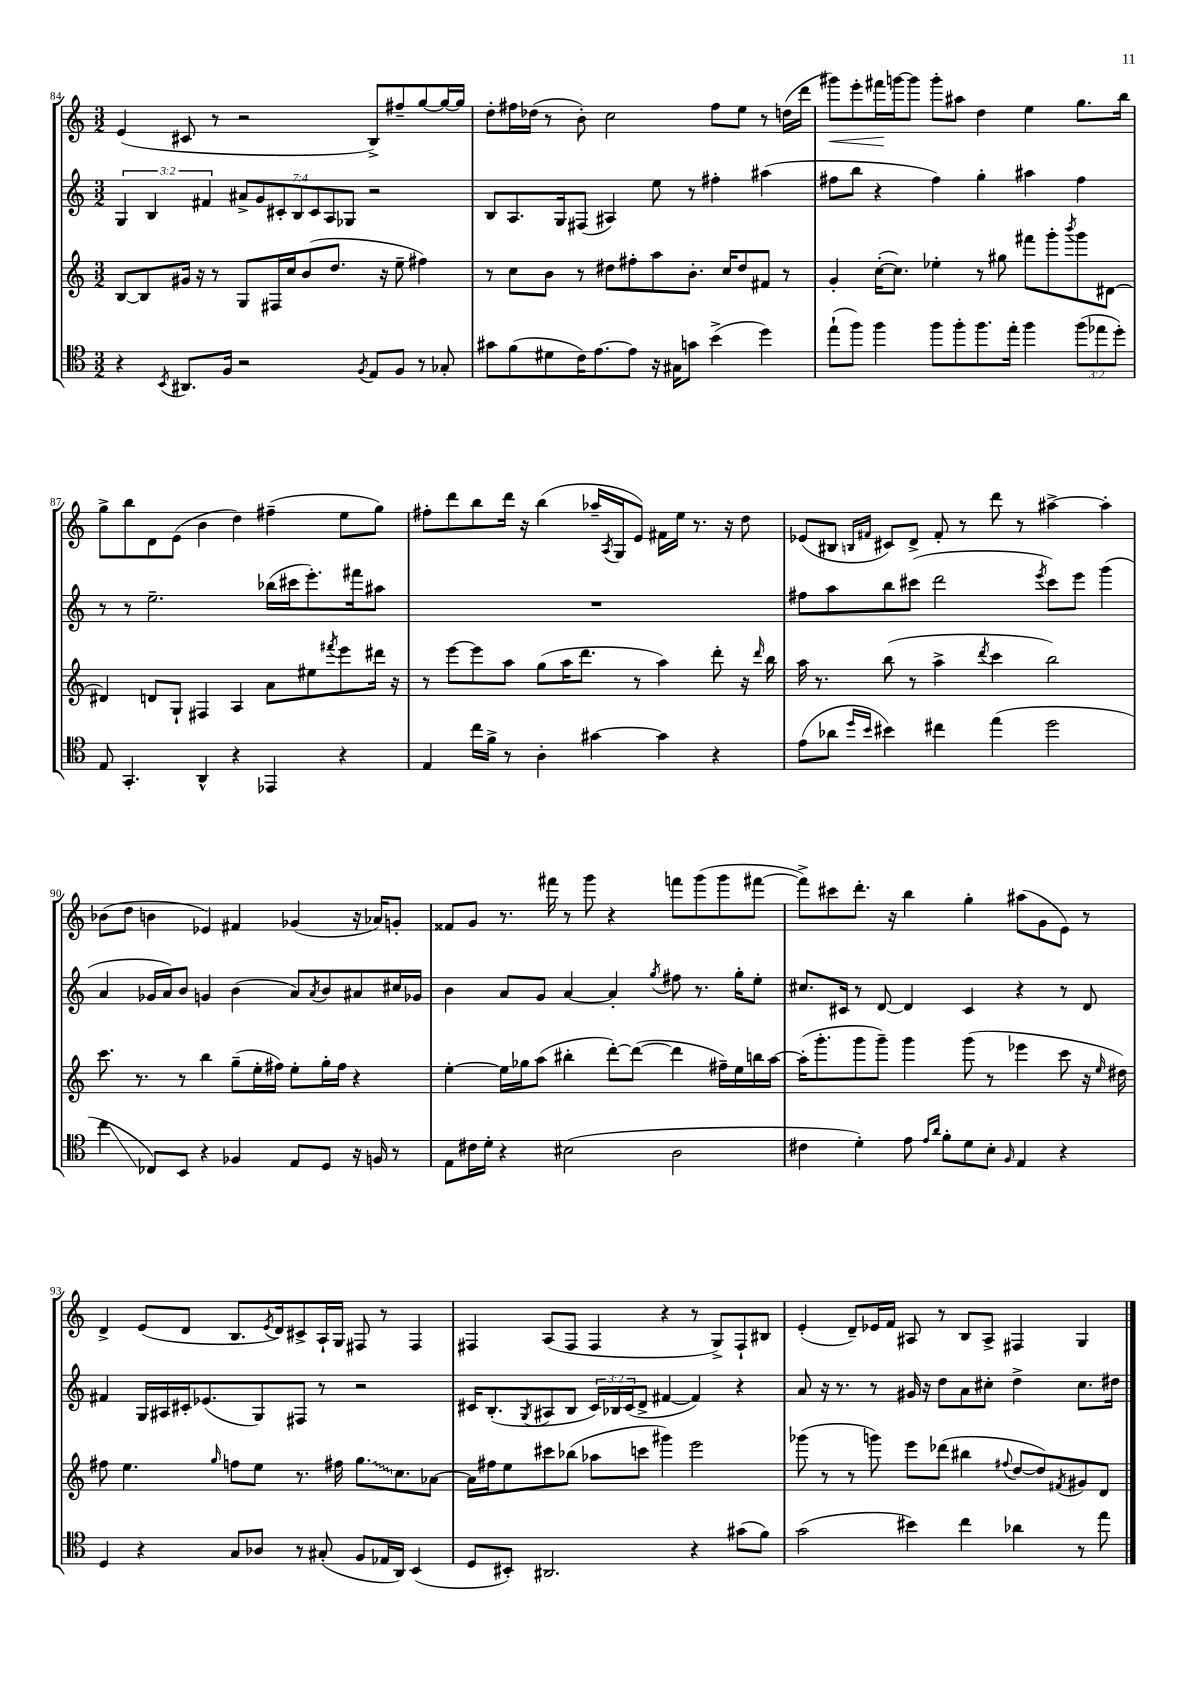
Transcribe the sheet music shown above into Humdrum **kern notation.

**kern	**kern	**kern	**kern
*staff4	*staff3	*staff2	*staff1
*clefC4	*clefG2	*clefG2	*clefG2
*k[]	*k[]	*k[]	*k[]
*M3/2	*M3/2	*M3/2	*M3/2
4r	[8B	6G	(4e
.	8B]	.	.
.	.	6B	.
8qBB	.	.	.
8.AA#	16g#	.	8c#
.	16r	.	.
.	.	6f#	.
.	8r	.	8r
16F	.	.	.
2r	8G	14a#^	2r
.	.	14g	.
.	16F#	.	.
.	.	14c#'	.
.	16cc	.	.
.	.	14B	.
.	(8b	.	.
.	.	14c#	.
.	.	14A	.
.	8.dd	.	.
.	.	14G-	.
8qF	.	.	.
8E	.	2r	8B^)
.	16r	.	.
8F	8ee~	.	8ff#~
8r	4ff#)	.	[8gg
8G-'	.	.	16gg_
.	.	.	16gg]
=	=	=	=
8g#	8r	8B	8dd'
(8f	8cc	8.A	16ff#
.	.	.	(16dd-
8d#	8b	.	8r
.	.	16G	.
16c)	8r	(8F#	8b')
[8.e	.	.	.
.	8dd#	4A#)	2cc
8e]	8ff#'	.	.
16r	8aa	8ee	.
16G#	.	.	.
8g	8.b'	8r	.
(4b^	.	4ff#'	8ff#
.	16cc	.	.
.	8dd#	.	8ee
4dd)	8f#	(4aa#	8r
.	8r	.	(16dd
.	.	.	16ddd
=	=	=	=
(8ee`	4g'	8ff#	8ggg#)
8ff)	.	8bb	8eee'
4ff	([16cc'	4r	16fff#
.	8.cc])	.	[16ggg
.	.	.	8ggg]
8ff	4ee-'	4ff#)	8ggg'
8ff'	.	.	8aa#
8.ff	8r	4gg'	4dd
.	8gg#	.	.
16ee'	.	.	.
4ff	8fff#	4aa#	4ee
.	8ggg'	.	.
.	8qbbb	.	.
(12ff	8ggg	4ff#	8.gg
12ee-	.	.	.
.	[8d#	.	.
12dd')	.	.	.
.	.	.	16bb
=	=	=	=
8E	4d#]	8r	8gg^
4.GG'	.	8r	8bb
.	8d	2.ee~	8d
.	8G`	.	(8e
4AA^^	4F#	.	4b
4r	4A	.	4dd)
4EE-	8a	(16bb-	(4ff#~
.	.	16ccc#	.
.	8ee#	8.eee')	.
.	8qfff#	.	.
4r	8eee	.	8ee
.	.	16fff#	.
.	16ddd#	8aa#	8gg)
.	16r	.	.
=	=	=	=
4E	8r	1.r	8ff#'
.	[8eee	.	8ddd
16cc	8eee]	.	8bb
16f^	.	.	.
8r	8aa	.	16ddd
.	.	.	16r
4A'	(8gg	.	(4bb
.	16aa	.	.
.	8.ddd	.	.
[4g#	.	.	16aa-~
.	.	.	8qA
.	.	.	16G
.	8r	.	8e)
4g#]	4aa)	.	16f#
.	.	.	16ee
.	.	.	8.r
4r	8ddd'	.	.
.	.	.	16r
.	16r	.	8dd
.	16qqddd	.	.
.	16bb	.	.
=	=	=	=
(8e	16aa	8ff#	(8e-
.	8.r	.	.
8a-	.	8aa	8B#
16qqdd	.	.	16qqB
16qqb	.	.	16qqf#
4b#)	(8bb	8bb	8c#)
.	8r	(8ccc#	8d^
4cc#	4aa^	2ddd	8f#'
.	.	.	8r
.	8qddd	.	.
(4ee	4ccc	.	8ddd
.	.	.	8r
.	.	8qeee	.
2dd	2bb)	8ccc#)	[4aa#^
.	.	8eee	.
.	.	(4ggg	4aa#']
=	=	=	=
4cc	8.ccc	4a	(8b-
.	.	.	8dd
.	8.r	.	.
8C-)	.	16g-	4b
.	.	16a)	.
8BB	8r	8b	.
4r	4bb	4g	4e-)
4F-	(8gg~	(4b	4f#
.	16ee'	.	.
.	16ff#)	.	.
8E	8ee'	8a)	(4g-
.	.	8qa	.
8D	16gg'	8b	.
.	16ff#	.	.
16r	4r	8a#	16r
16F	.	.	16a-)
8r	.	16cc#	8g'
.	.	16g-	.
=	=	=	=
8E	[4ee'	4b	8f##
16c#	.	.	8g
16d'	.	.	.
4r	16ee]	8a	8.r
.	16gg-	.	.
.	(8aa	8g	.
.	.	.	16fff#
(2B#	4bb#'	[4a	8r
.	.	.	8ggg
.	[8ddd')	4a']	4r
.	(8ddd_	.	.
.	.	8qgg	.
2A	4ddd]	8ff#	8fff
.	.	8.r	(8ggg
.	16ff#~)	.	8ggg
.	16ee	16gg'	.
.	16bb	8ee'	[8fff#
.	[16aa	.	.
=	=	=	=
4c#	(16aa']	8.cc#	8fff#^])
.	8.ggg'	.	.
.	.	.	8ccc#
.	.	16c#	.
4d')	8ggg	8r	8.ddd'
.	8ggg~)	[8d	.
.	.	.	16r
8e	4ggg	4d]	4bb
16qqe	.	.	.
16qqa	.	.	.
8f'	.	.	.
8d	(8ggg	4c#	4gg'
8B'	8r	.	.
16qqF	.	.	.
4E	4eee-	4r	(8aa#
.	.	.	8g
4r	8ccc	8r	8e)
.	16r	8d	8r
.	16qqee	.	.
.	16dd#)	.	.
=	=	=	=
4D	8ff#	4f#	4d^
.	4.ee	.	.
4r	.	16G	(8e
.	.	16A#	.
.	.	16c#'	8d
.	.	(8.e-	.
.	16qqgg	.	.
8G	8ff	.	8.B
8A-	8ee	8G)	.
.	.	.	8qe
.	.	.	16d)
8r	8.r	8F#	8c#^
(8G#'	.	8r	16A`
.	16ff#	.	16G
8F	8.gg	2r	8F#
16E-	.	.	8r
16AA)	8.cc	.	.
(4BB	.	.	4F#
.	[8a-	.	.
=	=	=	=
8D	16a-]	16c#	4F#
.	16ff#	(8.B'	.
8BB#')	8ee	.	.
.	.	8qG	.
2.AA#	8ccc#	8A#	(8A
.	(8bb-	8B	8F#
.	8aa-	24c#)	4F#
.	.	24B-	.
.	.	(24c#	.
.	8ccc	8d^	.
.	4ggg#)	[4f#	4r
4r	2eee	4f#])	8r
.	.	.	8G^)
(8g#	.	4r	8F#`
8f)	.	.	8B#
=	=	=	=
(2g	(8ggg-	8a	(4e'
.	8r	16r	.
.	.	8.r	.
.	8r	.	8d~)
.	8ggg)	8r	16e-
.	.	.	16f
4b#)	8eee	16g#	8A#
.	.	16r	.
.	(8ddd-	8dd	8r
4cc	4bb#	8a	8B
.	.	8cc#'	8A#^
.	8qqff#	.	.
4a-	[8dd	4dd^	4F#
.	8dd])	.	.
.	8qf#	.	.
8r	8g#	8.cc#	4G
8ee	8d	.	.
.	.	16dd#	.
==	==	==	==
*-	*-	*-	*-
